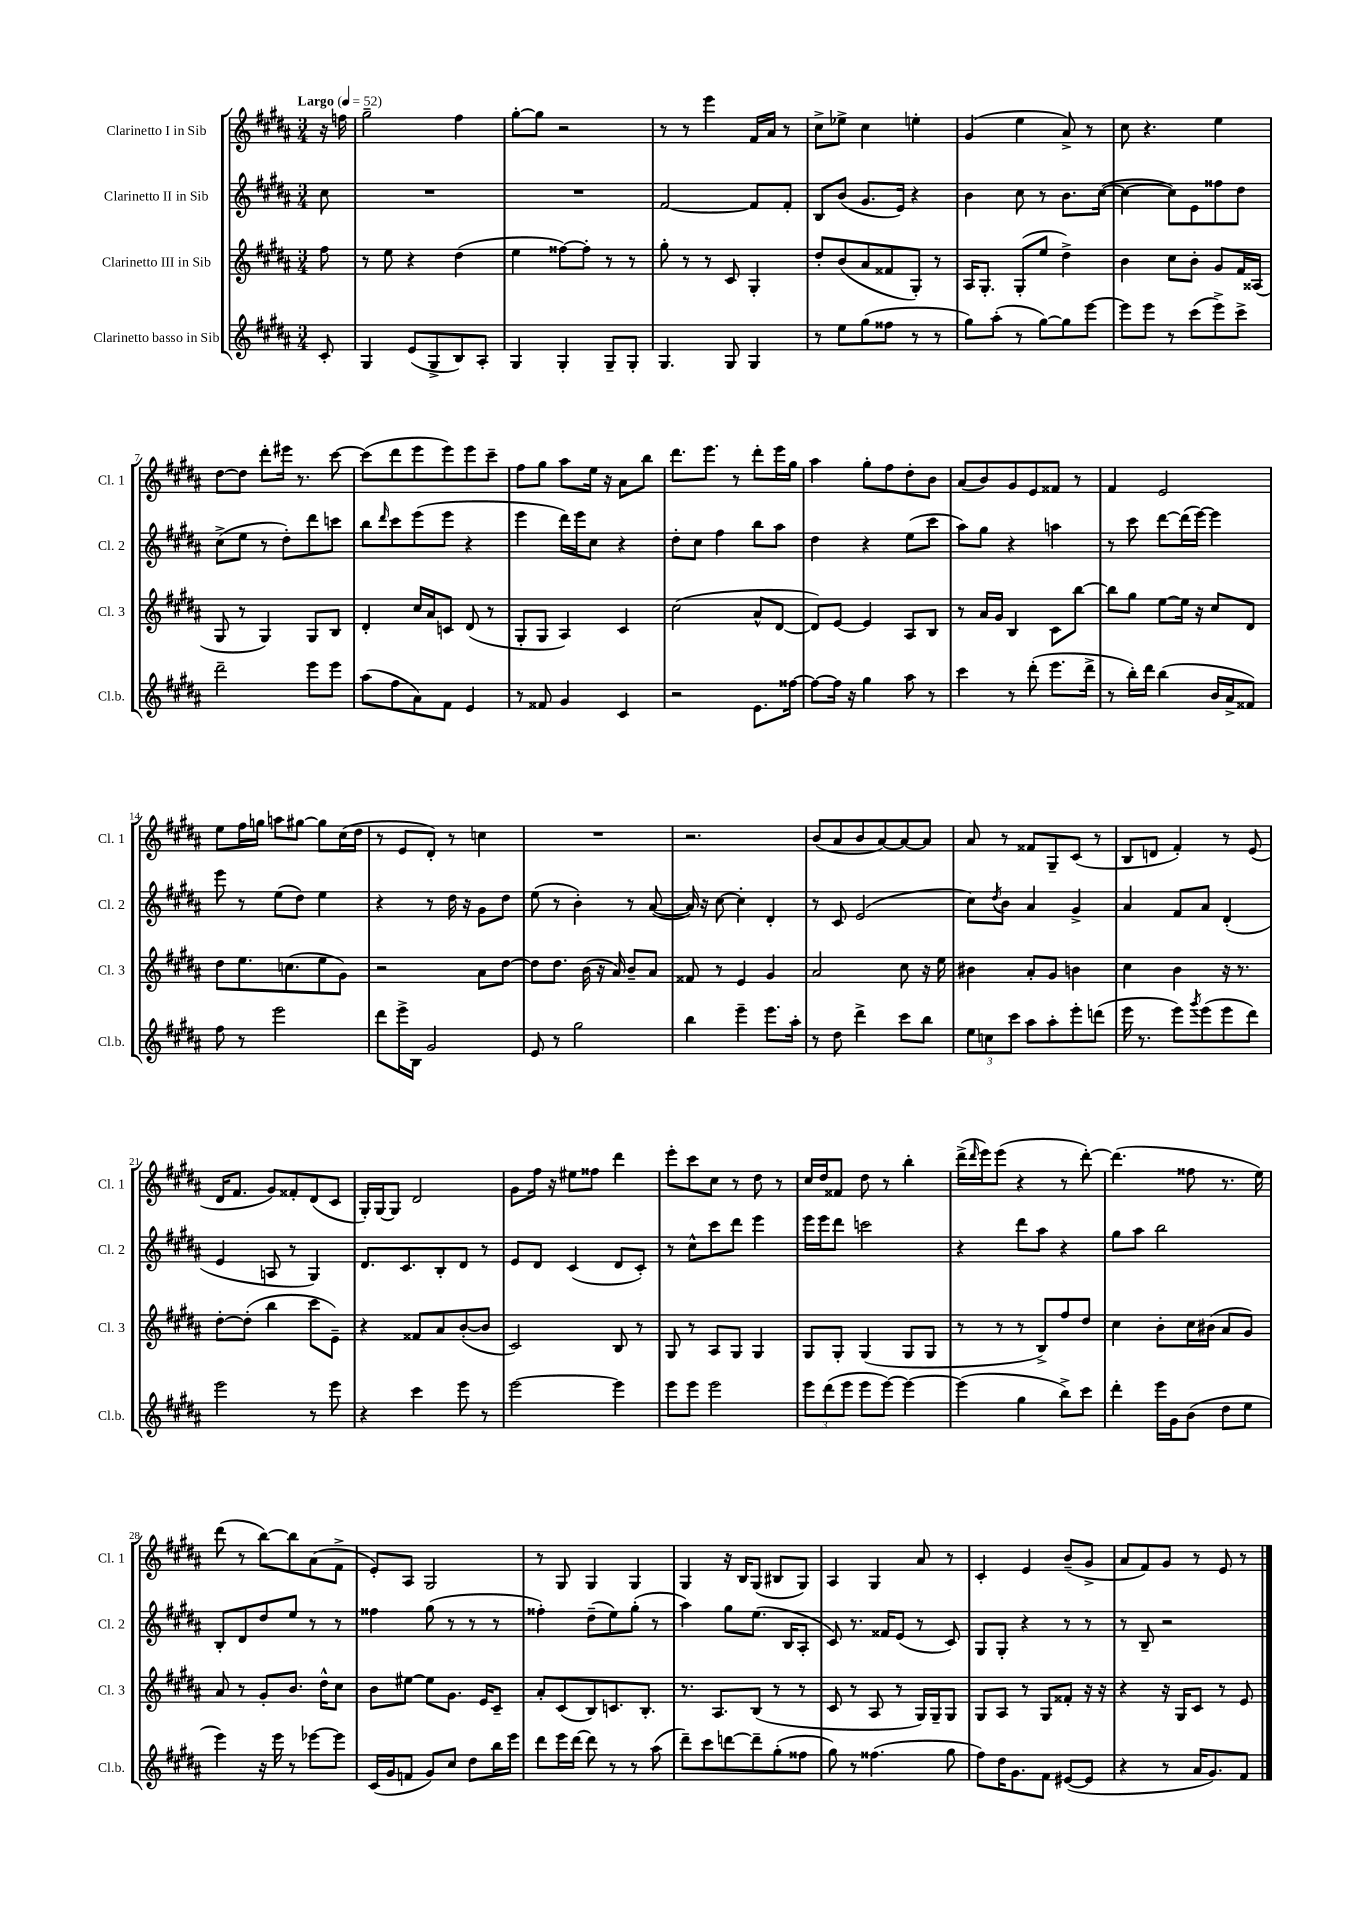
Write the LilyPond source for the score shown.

<<
\new StaffGroup <<
\new Staff = "s0" \with { instrumentName = "Clarinetto I in Sib" shortInstrumentName = "Cl. 1" } {
    \clef treble \key b \major \numericTimeSignature \time 3/4 \partial 8 \tempo "Largo" 4 = 52
    r16 f''16 |
    gis''2-- fis''4 |
    gis''8~-. gis''8 r2 |
    r8 r8 e'''4 fis'16 ais'16 r8 |
    cis''8-> ees''8-> cis''4 e''4-. |
    gis'4( e''4 ais'8->) r8 |
    cis''8 r4. e''4 |
    dis''8~ dis''8 dis'''8-. eis'''16 r8. cis'''8~ |
    cis'''8( dis'''8 e'''8 e'''8) e'''8 cis'''8-- |
    fis''8 gis''8 ais''8 e''16 r16 ais'8 b''8 |
    dis'''8. e'''8. r8 dis'''8-. e'''16 gis''16 |
    ais''4 gis''8-. fis''8 dis''8-. b'8 |
    ais'8( b'8) gis'8 e'8 fisis'8 r8 |
    fis'4 e'2 |
    e''8 fis''16 g''16 a''8 gis''8~ gis''8 cis''16( dis''16 |
    r8 e'8 dis'8-.) r8 c''4 |
    R2. |
    r2. |
    b'8( ais'8 b'8 ais'8~) ais'8~ ais'8 |
    ais'8 r8 fisis'8 gis8-- cis'8( r8 |
    b8 d'8 fis'4-.) r8 e'8( |
    dis'16 fis'8. gis'8) fisis'8-. dis'8( cis'8 |
    gis16-.) gis16~ gis8 dis'2 |
    gis'8 fis''16 r16 eis''8 fisis''8 dis'''4 |
    e'''8-. cis'''8 cis''8 r8 dis''8 r8 |
    cis''16 dis''16 fisis'8 dis''8 r8 b''4-. |
    dis'''16->( \grace { dis'''16 } e'''16) e'''8( r4 r8 dis'''8~-.) |
    dis'''4.( fisis''8 r8. e''16) |
    dis'''8( r8 b''8~) b''8 ais'8( fis'8-> |
    e'8-.) ais8 gis2 |
    r8 gis8 gis4 gis4 |
    gis4 r16 b16 gis8( bis8 gis8) |
    ais4 gis4 ais'8 r8 |
    cis'4-. e'4 b'8--( gis'8-> |
    ais'8 fis'8) gis'8 r8 e'8 r8 \bar "|." |
}
\new Staff = "s1" \with { instrumentName = "Clarinetto II in Sib" shortInstrumentName = "Cl. 2" } {
    \clef treble \key b \major \numericTimeSignature \time 3/4 \partial 8
    cis''8 |
    R2. |
    R2. |
    fis'2~ fis'8 fis'8-. |
    b8 b'8( gis'8. e'16) r4 |
    b'4 cis''8 r8 b'8. cis''16~( |
    cis''4~ cis''8) e'8 fisis''8 dis''8 |
    cis''8->( e''8 r8 dis''8-.) dis'''8 c'''8 |
    b''8 \grace { dis'''16 } cis'''8 e'''8( e'''8 r4 |
    e'''4 dis'''16) e'''16 cis''8 r4 |
    dis''8-. cis''8 fis''4 b''8 ais''8 |
    dis''4 r4 e''8( cis'''8 |
    ais''8) gis''8 r4 a''4 |
    r8 cis'''8 dis'''8~ dis'''16( e'''16~) e'''4 |
    e'''8 r8 e''8( dis''8) e''4 |
    r4 r8 dis''16 r16 gis'8 dis''8 |
    e''8( r8 b'4-.) r8 ais'8~( |
    ais'16) r16 cis''8~ cis''4-. dis'4-. |
    r8 cis'8 e'2( |
    cis''8) \acciaccatura { dis''8 } b'8 ais'4 gis'4-> |
    ais'4 fis'8 ais'8 dis'4-.( |
    e'4 a8 r8 gis4) |
    dis'8. cis'8. b8-. dis'8 r8 |
    e'8 dis'8 cis'4( dis'8 cis'8-.) |
    r8 cis''8-^ cis'''8 dis'''8 e'''4 |
    e'''16 e'''16 dis'''8 c'''2 |
    r4 dis'''8 ais''8 r4 |
    gis''8 ais''8 b''2 |
    b8-. dis'8 dis''8 e''8 r8 r8 |
    fisis''4 gis''8( r8 r8 r8 |
    fisis''4-.) dis''8--( e''8) gis''8-.( r8 |
    ais''4) gis''8 e''8.( b16 ais8-. |
    cis'8) r8. fisis'16 e'8( r8 cis'8) |
    gis8 gis8-. r4 r8 r8 |
    r8 b8-- r2 \bar "|." |
}
\new Staff = "s2" \with { instrumentName = "Clarinetto III in Sib" shortInstrumentName = "Cl. 3" } {
    \clef treble \key b \major \numericTimeSignature \time 3/4 \partial 8
    fis''8 |
    r8 e''8 r4 dis''4( |
    e''4 fisis''8~) fisis''8-. r8 r8 |
    gis''8-. r8 r8 cis'8 gis4-. |
    dis''8-. b'8( ais'8 fisis'8 gis8-.) r8 |
    ais16 gis8.-. gis8-.( e''8 dis''4->) |
    b'4 cis''8 b'8-. gis'8 fis'16 aisis16( |
    gis8 r8 gis4) gis8 b8 |
    dis'4-. cis''16 ais'16 c'8 dis'8( r8 |
    gis8-. gis8 ais4) cis'4 |
    cis''2( ais'8-^ dis'8~ |
    dis'8) e'8~ e'4 ais8 b8 |
    r8 ais'16 gis'16 b4 cis'8 b''8~ |
    b''8 gis''8 e''8~ e''16 r16 cis''8 dis'8 |
    dis''8 e''8. c''8.( e''8 gis'8) |
    r2 ais'8 dis''8~ |
    dis''8 dis''8. b'16( r16 ais'16) b'8-- ais'8 |
    fisis'8 r8 e'4 gis'4 |
    ais'2 cis''8 r16 e''16 |
    bis'4 ais'8-. gis'8 b'4 |
    cis''4 b'4 r16 r8. |
    dis''8~-. dis''8-.( b''4 cis'''8 e'8--) |
    r4 fisis'8 ais'8 b'8~-.( b'8 |
    cis'2) b8 r8 |
    gis8 r8 ais8 gis8 gis4 |
    gis8 gis8-. gis4( gis8 gis8 |
    r8 r8 r8 b8->) fis''8 dis''8 |
    cis''4 b'8-. cis''16 bis'16( ais'8 gis'8) |
    ais'8 r8 gis'8-. b'8. dis''16-^ cis''8 |
    b'8 eis''8~ eis''8 gis'8. e'16 cis'8-- |
    ais'8-. cis'8( b8) c'8. b8.-. |
    r8. ais8. b8( r8 r8 |
    cis'8 r8 ais8 r8 gis16) gis16-- gis8 |
    gis8 ais8 r8 gis8 fisis'8-. r16 r16 |
    r4 r16 gis16 cis'8 r8 e'8 \bar "|." |
}
\new Staff = "s3" \with { instrumentName = "Clarinetto basso in Sib" shortInstrumentName = "Cl.b." } {
    \clef treble \key b \major \numericTimeSignature \time 3/4 \partial 8
    cis'8-. |
    gis4 e'8( gis8-> b8) ais8-. |
    gis4 gis4-. gis8-- gis8-. |
    gis4. gis8 gis4 |
    r8 e''8 gis''8( fisis''8 r8 r8 |
    gis''8) ais''8-.( r8 gis''8~) gis''8 e'''8~ |
    e'''8 e'''8 r8 cis'''8( e'''8->) cis'''8-> |
    dis'''2-- e'''8 e'''8 |
    ais''8( fis''8 ais'8) fis'8 e'4 |
    r8 fisis'8 gis'4 cis'4 |
    r2 e'8. fisis''16~ |
    fisis''8~ fisis''16 r16 gis''4 ais''8 r8 |
    cis'''4 r8 dis'''8-.( e'''8. dis'''16-> |
    r8 b''16-.) dis'''16 b''4( b'16 ais'16-> fisis'8) |
    fis''8 r8 e'''2 |
    dis'''8 e'''16-> b16 gis'2 |
    e'8 r8 gis''2 |
    b''4 e'''4-- e'''8. ais''16-. |
    r8 dis''8 dis'''4-> cis'''8 b''8 |
    \tuplet 3/2 { e''8 c''8 cis'''8 } ais''8 ais''8-. e'''8-. d'''8( |
    e'''16 r8. e'''8) \acciaccatura { gis'''8 } e'''8( e'''8 dis'''8) |
    e'''2 r8 e'''8 |
    r4 cis'''4 e'''8 r8 |
    e'''2~ e'''4 |
    e'''8 e'''8 e'''2 |
    \tuplet 3/2 { e'''8 dis'''8( e'''8 } e'''8 e'''8~) e'''4~ |
    e'''4( gis''4 b''8->) cis'''8 |
    dis'''4-. e'''16 gis'16 b'8( dis''8 e''8 |
    e'''4) r16 e'''16 r8 ees'''8~ ees'''8 |
    cis'16( gis'16 f'8 gis'8) cis''8 dis''8 b''16 e'''16 |
    dis'''8 e'''16 dis'''16~ dis'''8 r8 r8 ais''8( |
    dis'''8--) cis'''8 d'''8~ d'''8-- gis''8-.( fisis''8 |
    gis''8) r8 fisis''4.( gis''8 |
    fis''8) dis''16 gis'8. fis'8 eis'8~( eis'8 |
    r4 r8 ais'16 gis'8.) fis'8 \bar "|." |
}
>>
>>
